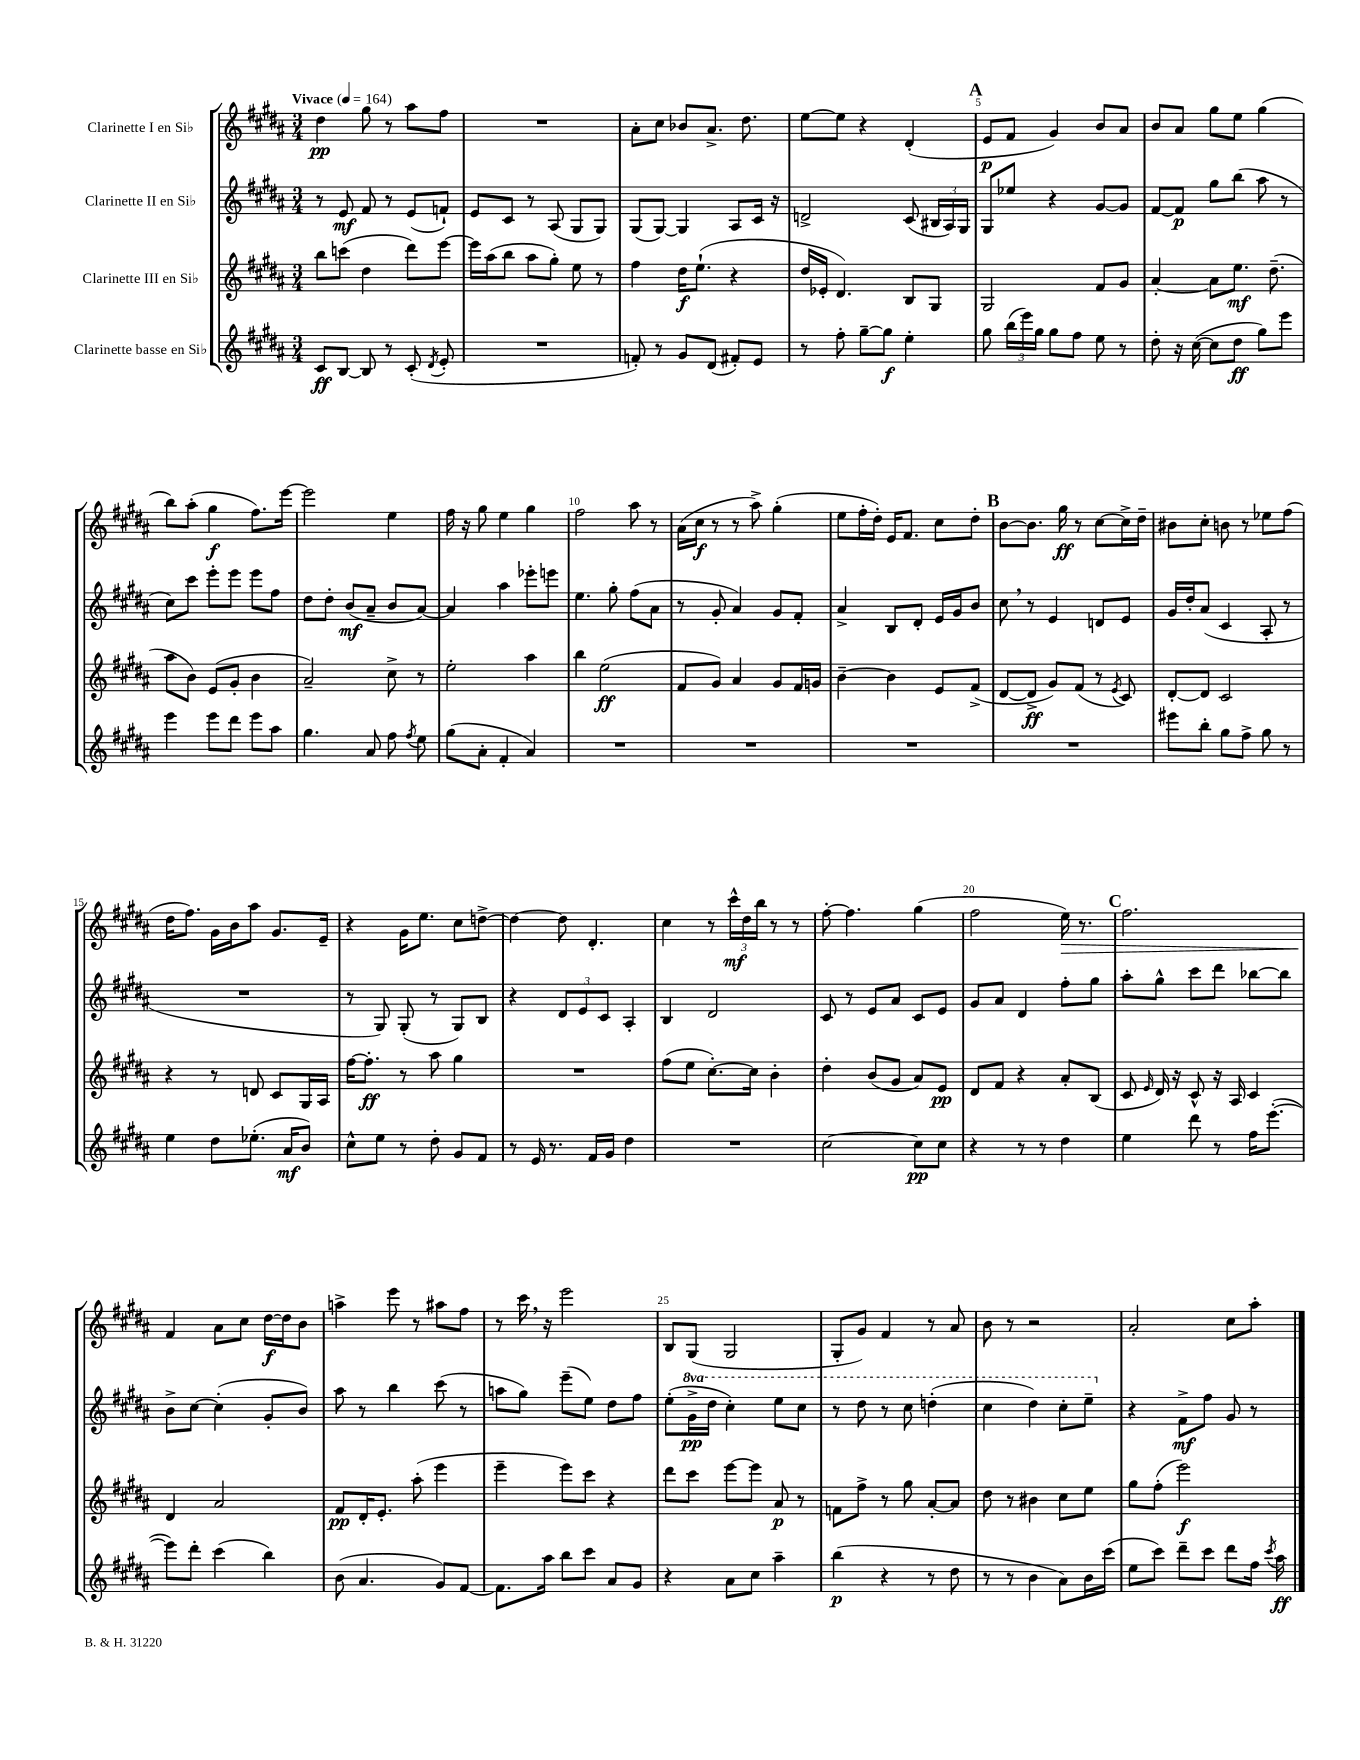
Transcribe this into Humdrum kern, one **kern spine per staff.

**kern	**kern	**kern	**kern
*staff4	*staff3	*staff2	*staff1
*clefG2	*clefG2	*clefG2	*clefG2
*k[f#c#g#d#a#]	*k[f#c#g#d#a#]	*k[f#c#g#d#a#]	*k[f#c#g#d#a#]
*M3/4	*M3/4	*M3/4	*M3/4
*MM164	*MM164	*MM164	*MM164
8c#	8bb	8r	4dd#
[8B	(8ccc	8e	.
8B]	4dd#	8f#	8gg#
8r	.	8r	8r
(8c#'	8ddd#)	(8e	8aa#
8qd#	.	.	.
8e'	[8eee	8f`)	8ff#
=	=	=	=
2.r	16eee]	8e	2.r
.	(16aa#	.	.
.	8bb	8c#	.
.	8aa#	8r	.
.	8gg#')	(8A#	.
.	8ee	8G#	.
.	8r	8G#)	.
=	=	=	=
8f')	4ff#	(8G#	8a#'
8r	.	[8G#)	8cc#
8g#	16dd#	4G#]	8b-
.	(8.ee`	.	.
(8d#	.	.	8.a#^
8f#')	4r	8A#	.
.	.	.	8.dd#
8e	.	16c#	.
.	.	16r	.
=	=	=	=
8r	16dd#	2d^	[8ee
.	16e-'	.	.
8ff#'	4.d#)	.	8ee]
[8gg#~	.	.	4r
8gg#]	.	.	.
4ee'	8B	(8c#	(4d#'
.	8G#	24B#	.
.	.	24A#)	.
.	.	24G#	.
=	=	=	=
8gg#	2G#	8G#	8e
(24bb	.	8ee-	8f#
24eee)	.	.	.
24gg#	.	.	.
8gg#	.	4r	4g#)
8ff#	.	.	.
8ee	8f#	[8g#	8b
8r	8g#	8g#]	8a#
=	=	=	=
8dd#'	[4a#'	[8f#	8b
16r	.	8f#]	8a#
([16cc#	.	.	.
8cc#]	8a#]	8gg#	8gg#
8dd#	8.ee	(8bb	8ee
8gg#)	.	8aa#	(4gg#
.	(8.dd#~	.	.
8eee	.	8r	.
=	=	=	=
4eee	8aa#	8cc#)	8bb)
.	8b)	8ccc#	(8aa#'
8eee	(8e	8eee'	4gg#
8ddd#	8g#'	8eee	.
8eee	4b	8eee	8.ff#)
8aa#	.	8ff#	.
.	.	.	[16eee
=	=	=	=
4.gg#	2a#~)	8dd#	2eee]
.	.	8dd#'	.
.	.	(8b	.
8a#	.	8a#~	.
8ff#	8cc#^	8b	4ee
8qff#	.	.	.
8ee	8r	[8a#)	.
=	=	=	=
(8gg#	2ee'	4a#]	16ff#
.	.	.	16r
8a#'	.	.	8gg#
4f#'	.	4aa#	4ee
4a#)	4aa#	8eee-'	4gg#
.	.	8eee	.
=	=	=	=
2.r	4bb	4.ee	2ff#
.	(2ee	.	.
.	.	8gg#'	.
.	.	(8ff#	8aa#
.	.	8a#	8r
=	=	=	=
2.r	8f#	8r	(16a#
.	.	.	16cc#
.	8g#)	8g#'	8r
.	4a#	4a#)	8r
.	.	.	8aa#^)
.	8g#	8g#	(4gg#'
.	16f#	8f#'	.
.	16g	.	.
=	=	=	=
2.r	[4b~	4a#^	8ee
.	.	.	16ff#'
.	.	.	16dd#')
.	4b]	8B	16e
.	.	.	8.f#
.	.	8d#'	.
.	8e	16e	8cc#
.	.	16g#	.
.	(8f#^	8b	8dd#'
=	=	=	=
2.r	[8d#	8cc#	[8b
.	8d#^]	8r	8.b]
.	8g#)	4e	.
.	.	.	16gg#
.	(8f#	.	8r
.	8r	8d	[8cc#
.	8qe	.	.
.	8c#)	8e	16cc#^]
.	.	.	16dd#~
=	=	=	=
8eee#	[8d#'	16g#	8b#
.	.	16dd#'	.
8bb'	8d#]	(8a#	8cc#'
8gg#	2c#	4c#	8b
8ff#^	.	.	8r
8gg#	.	8A#'	8ee-
8r	.	8r	(8ff#
=	=	=	=
4ee	4r	2.r	16dd#
.	.	.	8.ff#)
8dd#	8r	.	16g#
.	.	.	16b
(8.ee-'	8d	.	8aa#
.	8c#	.	8.g#
16a#	.	.	.
8b)	16G#	.	.
.	16A#	.	16e~
=	=	=	=
8cc#^^	[16ff#	8r	4r
.	8.ff#']	.	.
8ee	.	8G#)	.
8r	8r	(8G#'	16g#
.	.	.	8.ee
8dd#'	8aa#	8r	.
8g#	4gg#	8G#)	8cc#
8f#	.	8B	[8dd^
=	=	=	=
8r	2.r	4r	4dd_
16e	.	.	.
8.r	.	.	.
.	.	12d#	8dd]
.	.	12e	.
16f#	.	.	4.d#'
.	.	12c#	.
16g#	.	.	.
4dd#	.	4A#'	.
=	=	=	=
2.r	(8ff#	4B	4cc#
.	8ee	.	.
.	[8.cc#')	2d#	8r
.	.	.	24ccc#^^
.	.	.	24dd#
.	16cc#]	.	.
.	.	.	24bb
.	4b'	.	8r
.	.	.	8r
=	=	=	=
[2cc#	4dd#'	8c#	[8ff#'
.	.	8r	4.ff#]
.	(8b	8e	.
.	8g#	8a#	.
8cc#]	8a#)	8c#	(4gg#
8cc#	8e	8e	.
=	=	=	=
4r	8d#	8g#	2ff#
.	8f#	8a#	.
8r	4r	4d#	.
8r	.	.	.
4dd#	8a#'	8ff#'	16ee)
.	.	.	8.r
.	(8B	8gg#	.
=	=	=	=
4ee	8c#	8aa#'	2.ff#
.	16qqe	.	.
.	16d#)	8gg#^^	.
.	16r	.	.
8ddd#	8c#^^	8ccc#	.
8r	16r	8ddd#	.
.	16A#	.	.
16ff#	4c#	[8bb-	.
([8.eee'	.	.	.
.	.	8bb-]	.
=	=	=	=
8eee])	4d#	8b^	4f#
8ddd#'	.	[8cc#	.
(4ccc#	2a#	(4cc#']	8a#
.	.	.	8cc#
4bb)	.	8g#'	[16dd#
.	.	.	16dd#]
.	.	8b)	8b
=	=	=	=
(8b	8f#	8aa#	4aa^
4.a#	16d#'	8r	.
.	8.e'	.	.
.	.	4bb	8eee
.	(8aa#'	.	8r
8g#)	4eee	(8ccc#	8aa#
[8f#	.	8r	8ff#
=	=	=	=
8.f#]	4eee~	8aa	8r
.	.	8gg#)	16ccc#
16aa#	.	.	16r
8bb	8eee)	(8eee~	2eee
8ccc#	8ccc#	8ee)	.
8a#	4r	8dd#	.
8g#	.	8ff#	.
=	=	=	=
4r	8ddd#	(8ee'	8B
.	8ccc#	16gg#^	(8G#
.	.	16ddd#	.
8a#	[8eee	4ccc#')	2G#
8cc#	8eee]	.	.
4aa#~	8a#	8eee	.
.	8r	8ccc#	.
=	=	=	=
(4bb	8f	8r	8G#'
.	8ff#^	8ddd#	8g#)
4r	8r	8r	4f#
.	8gg#	8ccc#	.
8r	[8a#'	(4ddd'	8r
8dd#	8a#]	.	8a#
=	=	=	=
8r	8dd#	4ccc#	8b
8r	8r	.	8r
4b	4b#	4ddd#)	2r
8a#)	8cc#	8ccc#'	.
16b	8ee	8eee~	.
(16ccc#	.	.	.
=	=	=	=
8ee	8gg#	4r	2a#'
8ccc#)	(8ff#'	.	.
8ddd#~	2eee)	8f#^	.
8ccc#	.	8ff#	.
8ddd#	.	8g#	8cc#
16ff#	.	8r	8aa#'
8qccc#	.	.	.
16aa#	.	.	.
==	==	==	==
*-	*-	*-	*-
